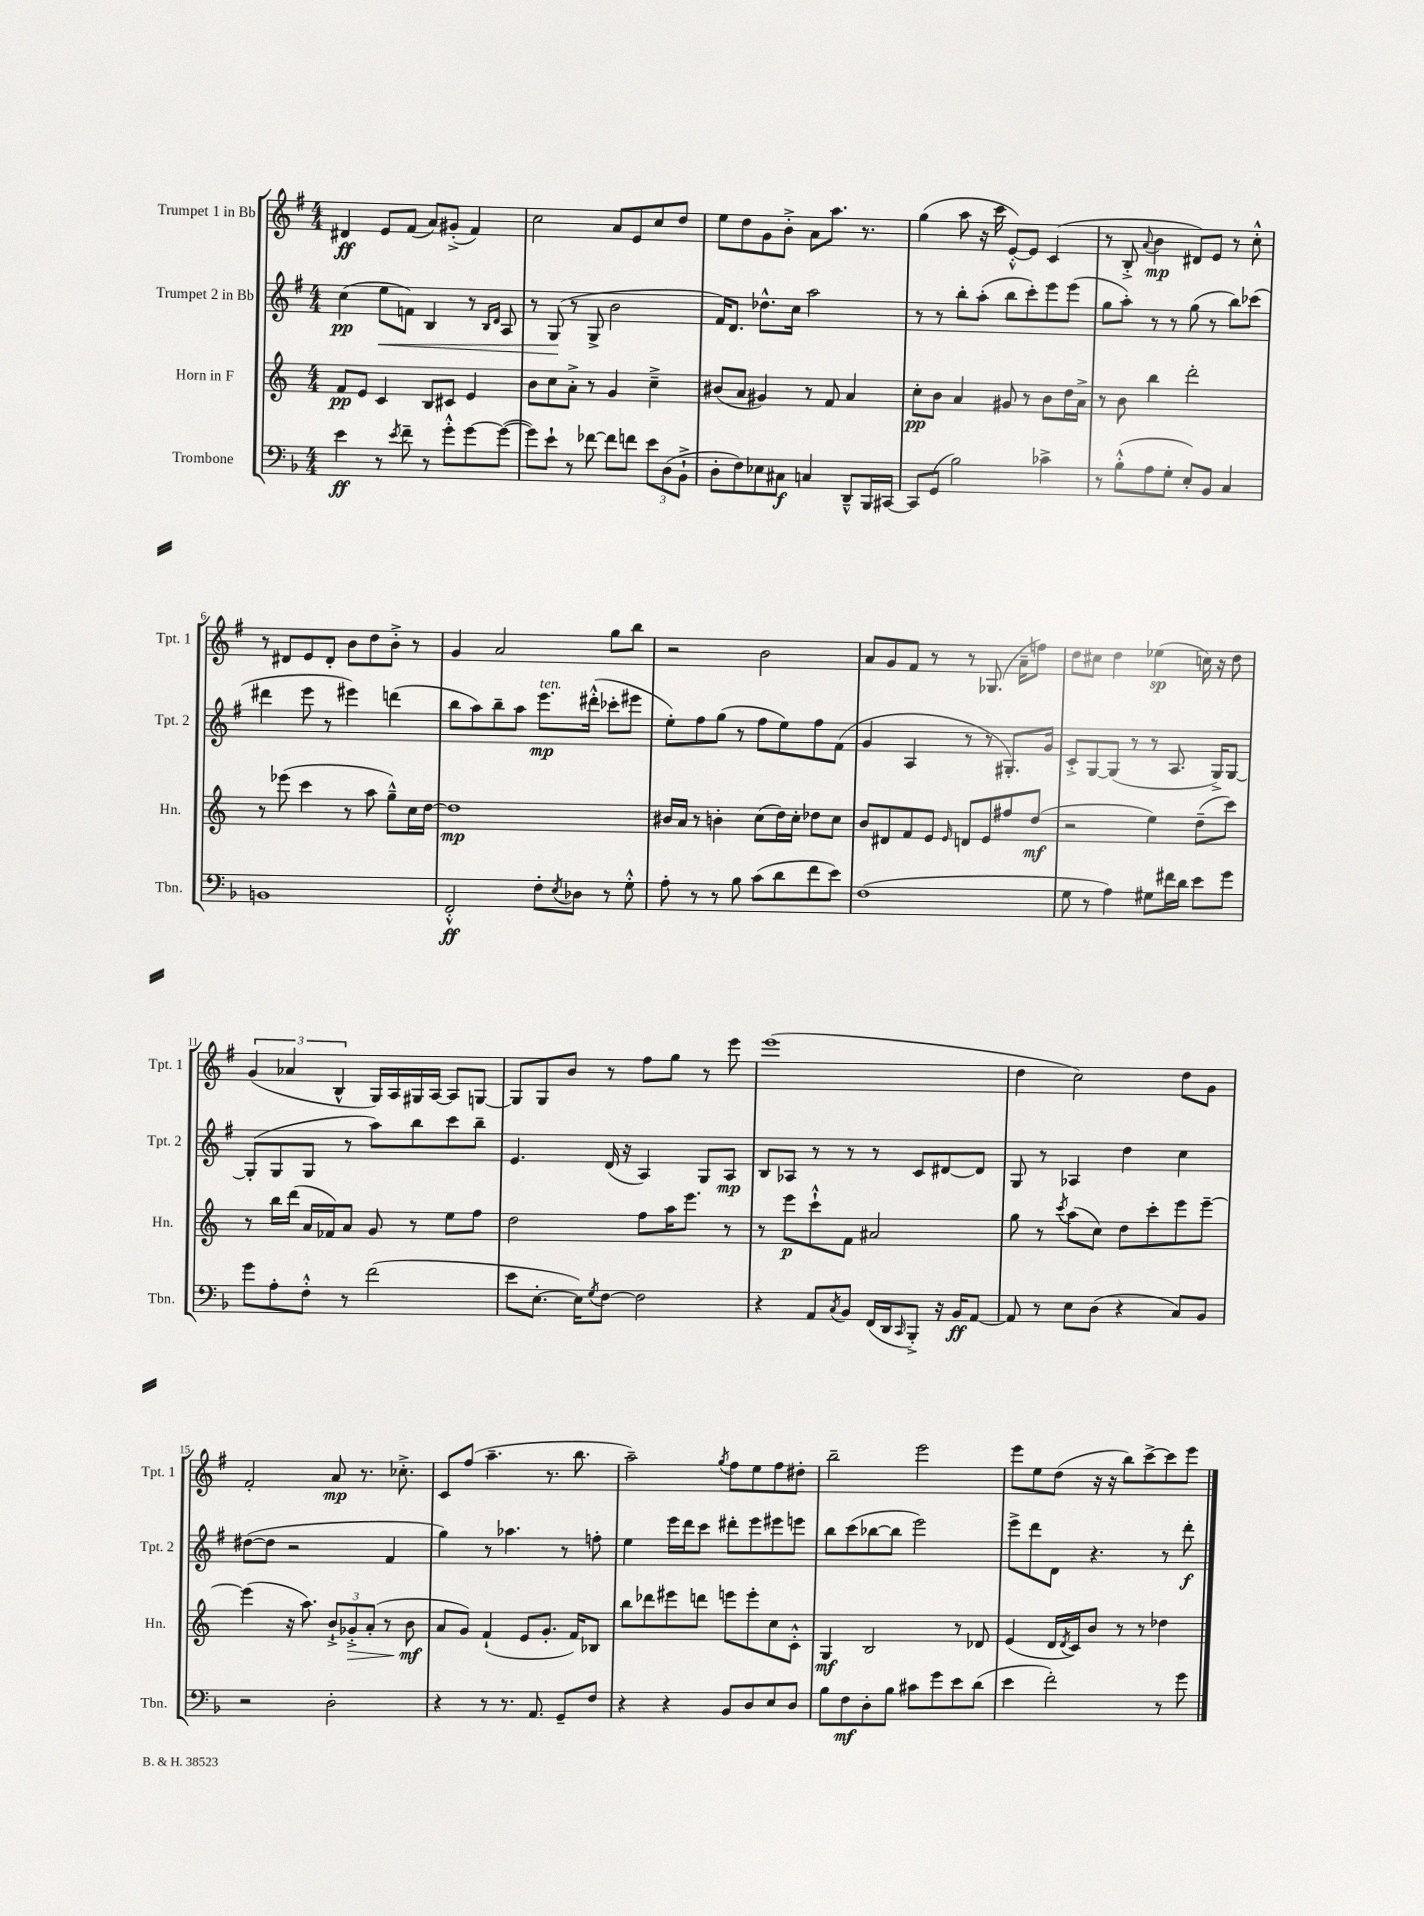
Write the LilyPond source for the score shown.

<<
\new StaffGroup <<
\new Staff = "s0" \with { instrumentName = "Trumpet 1 in Bb" shortInstrumentName = "Tpt. 1" } {
    \clef treble \key g \major \numericTimeSignature \time 4/4
    dis'4\ff e'8 fis'8( a'8) gis'8-.->( fis'4) |
    c''2 a'8 e'8 c''8 d''8 |
    e''8 d''8 g'8 b'8-.-> a'8 a''8. r8. |
    g''4( a''8 r16 c'''16 e'8~-.-^) e'8 c'4( |
    r8 b8-.-> \appoggiatura { a'8 } b'4\mp dis'8) e'8 r8 c''8-.-^ |
    r8 dis'8 e'8 dis'8-. b'8 d''8 b'8-.-> r8 |
    g'4 a'2 g''8 b''8 |
    r2 b'2 |
    a'8 g'8 fis'8 r8 r8 ges8.( a'16-- f''8) |
    d''8 cis''8 d''4 ees''4\sp( c''16) r16 d''8 |
    \tuplet 3/2 { g'4( aes'4 b4-^ } g16) a16 gis16 a16~ a8 g8~ |
    g8 g8 b'8 r8 fis''8 g''8 r8 e'''8 |
    e'''1( |
    d''4 c''2) d''8 g'8 |
    fis'2-. a'8\mp r8. ces''8.-.-> |
    c'8 fis''8( a''4.-- r8. b''8. |
    a''2--) \acciaccatura { g''8 } fis''8 e''8 fis''8 dis''8-. |
    b''2-- e'''2 |
    e'''8 e''8 d''8( r16 r16 b''8) c'''8~-> c'''8 e'''8 \bar "|." |
}
\new Staff = "s1" \with { instrumentName = "Trumpet 2 in Bb" shortInstrumentName = "Tpt. 2" } {
    \clef treble \key g \major \numericTimeSignature \time 4/4
    c''4\pp( e''8\< f'8) b4 r8 \grace { b16 d'16 } a8 |
    r8 g8\!( r8 g8-> b'2 |
    fis'16) d'8. des''8.-^ c''16 a''2 |
    r8 r8 b''8-. a''8-.( b''8 c'''8-.) e'''8 e'''8( |
    g''8 a''8-.) r8 r8 g''8( r8 b''8) ces'''8( |
    dis'''4 e'''8 r8 eis'''4) d'''4( |
    b''8 a''8) b''8-- a''8 e'''8.\mp^\markup { \italic "ten." } dis'''16-.-^( ces'''8-. eis'''8 |
    e''8-.) fis''8 g''8( r8 fis''8 e''8) fis''8 fis'8( |
    g'4 a4 r8 r8 gis8.-.) g'16 |
    c'8-.-> g8~ g8( r8 r8 a8. g16->) g8~ |
    g8-.( g8 g8 r8 a''8) b''8 c'''8 b''8-- |
    e'4. d'16( r16 a4) g8 a8\mp |
    b8 aes8 r8 r8 r8 c'8 dis'8~ dis'8 |
    g8 r8 aes4 d''4 c''4 |
    dis''8~( dis''8 r2 fis'4 |
    g''4) r8 aes''4. r8 f''8-. |
    e''4 e'''16 d'''16 c'''8 dis'''8-. e'''8 eis'''8 e'''8 |
    b''8 c'''8( bes''8~ bes''8 e'''2) |
    e'''8-> d'''8 d'8 r4. r8 d'''8-.\f \bar "|." |
}
\new Staff = "s2" \with { instrumentName = "Horn in F" shortInstrumentName = "Hn." } {
    \clef treble \key c \major \numericTimeSignature \time 4/4
    f'8\pp e'8 c'4 b8 cis'8 e'4 |
    b'8 c''8 a'8-.-> r8 g'4 c''4---> |
    bis'8( a'8 gis'4) r8 f'8 a'4 |
    c''8-.\pp b'8 a'4 gis'8 r8 b'8 d''16 a'16-> |
    r8 b'8 b''4 d'''2-. |
    r8 ees'''8( c'''4 r8 a''8 g''8---^) c''16 d''16~ |
    d''1\mp |
    bis'16 a'16 r8 b'4-. c''8( d''16) c''16-. des''8 c''8 |
    b'8 dis'8 f'8 e'8 \grace { e'16 } d'8 e'8 fis''8 d''8\mf( |
    r2 e''4) d''8--( c'''8) |
    r8 b''16 d'''16( a'16 fes'16) a'8 g'8 r8 e''8 f''8 |
    d''2 f''8 a''16 e'''8. r8 |
    r8 e'''8\p c'''8-!-^ f'8 ais'2 |
    g''8 r8 \acciaccatura { c'''8 } a''8( c''8) d''8 c'''8-. e'''8 e'''8~-- |
    e'''4( r16 a''8.) \tuplet 3/2 { b'8-!-> ges'8-.->\> a'8-.( } r8 b'8\mf\! |
    a'8 g'8) f'4-!( e'8 g'8.-. f'16) bes8 |
    b''8 des'''8 eis'''8 d'''8 e'''8 e'''8-. c''8 c'8-.-^ |
    g4\mf b2 r8 des'8 |
    e'4( d'16 \acciaccatura { d'8 } c'16) b'8 r8 r8 des''4 \bar "|." |
}
\new Staff = "s3" \with { instrumentName = "Trombone" shortInstrumentName = "Tbn." } {
    \clef bass \key f \major \numericTimeSignature \time 4/4
    e'4\ff r8 \acciaccatura { e'8 } f'8-- r8 g'8-.-^ g'8~ g'8~( |
    g'8) e'8-! r8 fes'8~ fes'8 f'8 \tuplet 3/2 { e'8 d8( bes,8-!-> } |
    d8-. f8) ees8 cis8\f c4 d,8---^ bes,,16 cis,16~ |
    cis,8 g,8( bes2) ces'4-> |
    r8 bes8-.-^( a8 g8-. e8-.) bes,8 c4 |
    b,1 |
    f,2-.-^\ff f8-. \acciaccatura { e8 } des8 r8 g8-.-^ |
    a8-. r8 r8 bes8 c'8( d'8 f'8 e'8) |
    f1( |
    g8 r8 a4) gis8 fis'16 d'16 e'8 g'8 |
    g'8 a8-. f8-.-^ r8 f'2( |
    e'8 e8.~-. e16) \acciaccatura { g8 } f8~ f2 |
    r4 a,8 \acciaccatura { c8 } bes,8 f,16( d,16 \grace { c,16 } bes,,8-.->) r16 bes,16\ff a,8~ |
    a,8 r8 e8 d8( r4 c8) bes,8 |
    r2 d2-. |
    r4 r8 r8. a,8. g,8-- f8 |
    r4 r4 bes,8 d8 e8 d8 |
    bes8 f8\mf d8-. bes8 cis'8 g'8 e'8 d'8( |
    e'4 f'2-.) r8 g'8 \bar "|." |
}
>>
>>
